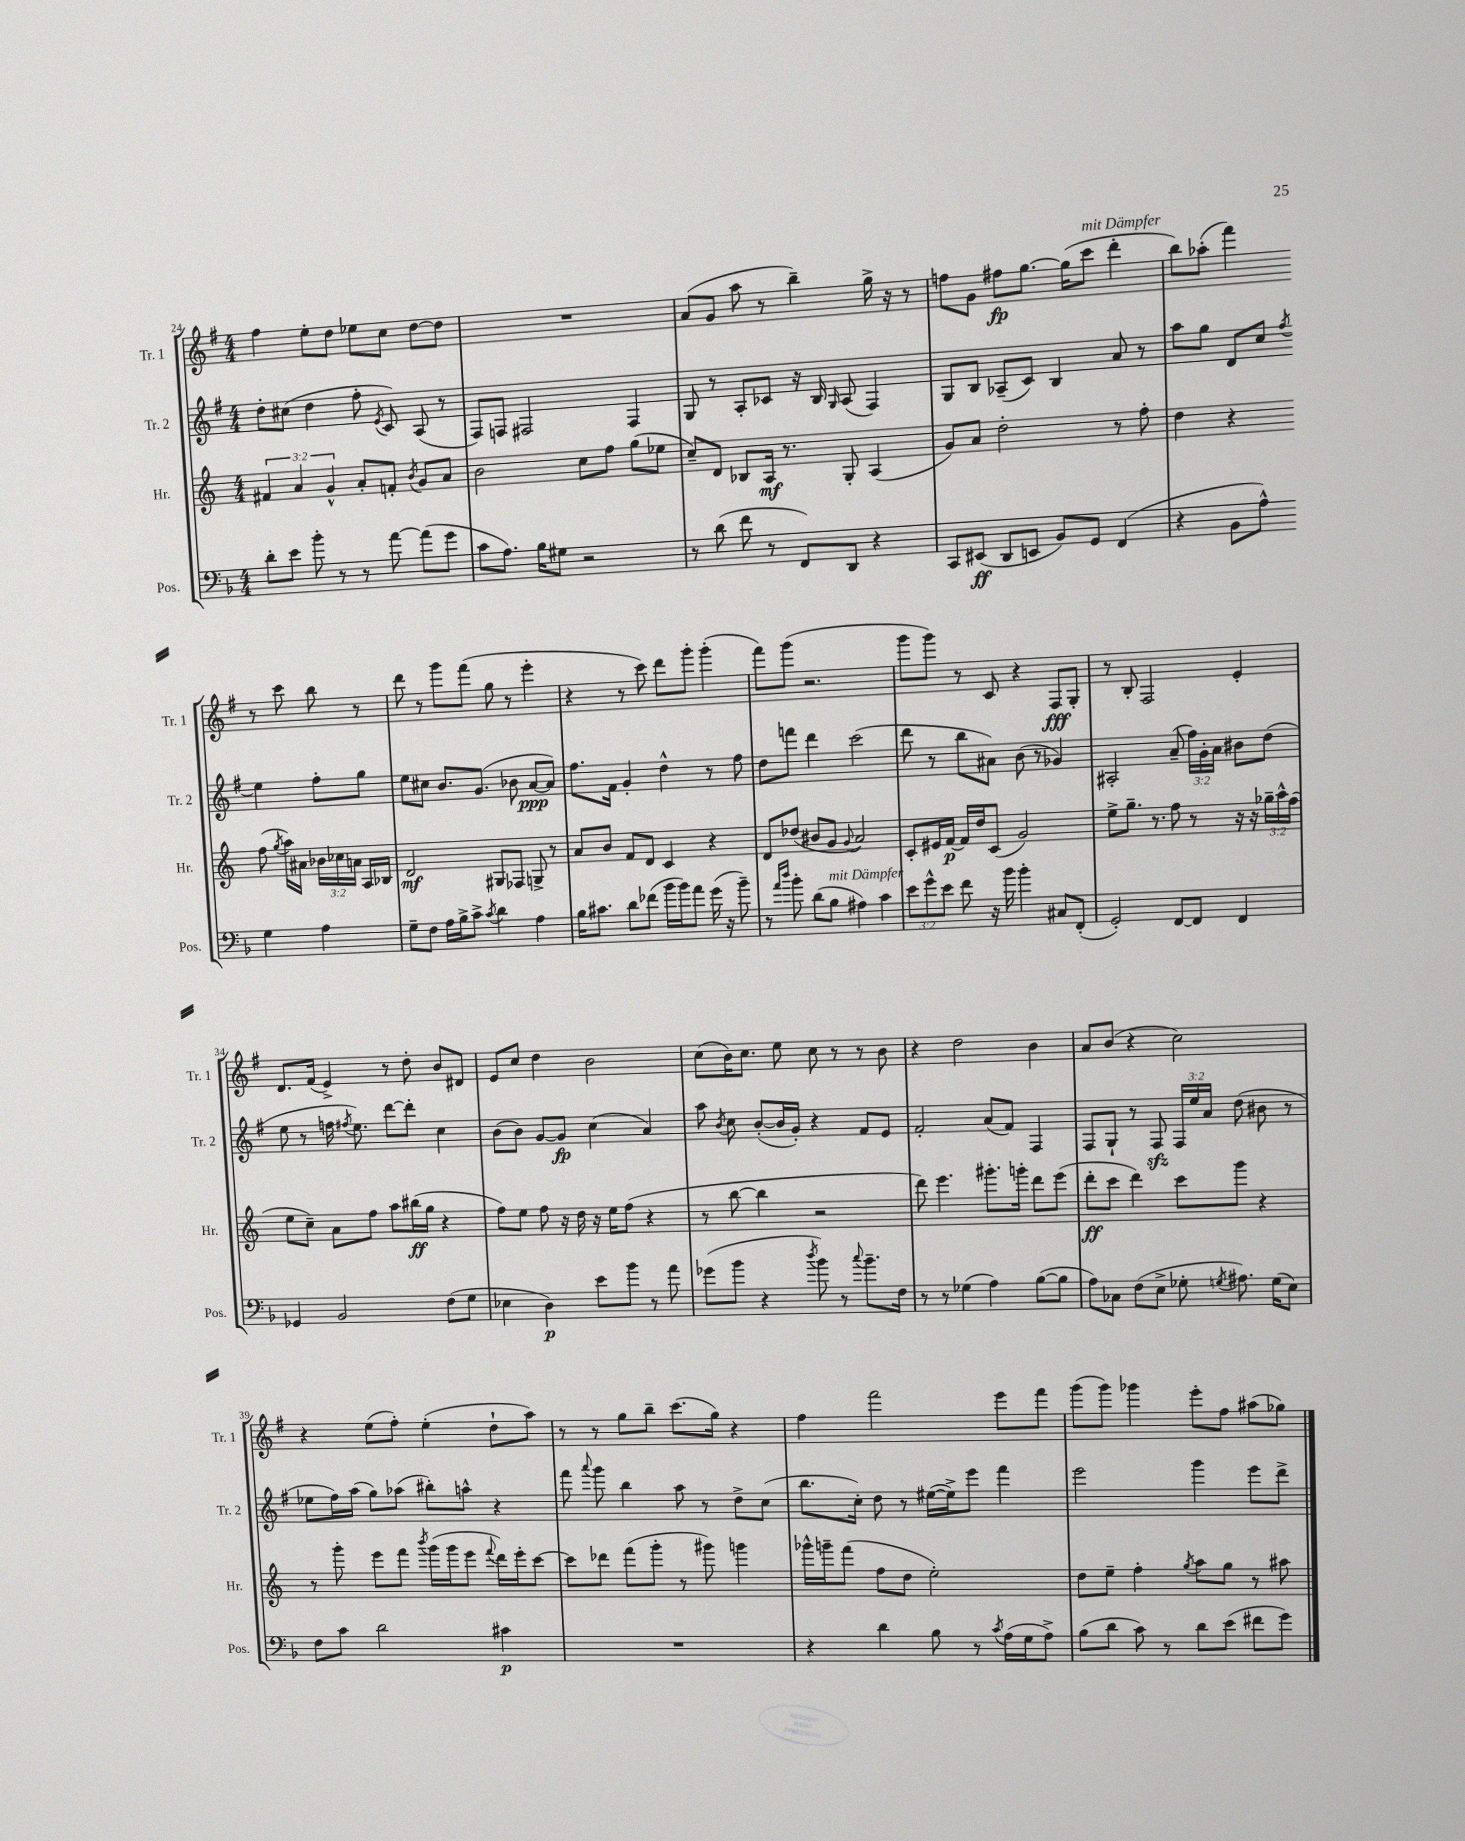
<<
\new StaffGroup <<
\new Staff = "s0" \with { instrumentName = "Tr. 1" shortInstrumentName = "Tr. 1" } {
    \clef treble \key g \major \numericTimeSignature \time 4/4
    \autoBeamOff fis''4 e''8[-. d''8] ees''8[ c''8] d''8[~ d''8] |
    R1 |
    a'8[( g'8] a''8 r8 b''4--) g''16-> r16 r8 |
    f''8[ g'8] fis''8[\fp g''8.]~ g''16[( c'''8]^\markup { \italic "mit Dämpfer" } d'''4-. |
    b''8[) aes''8]-.( fis'''4) r8 c'''8 b''8 r8 |
    d'''8 r8 g'''8[ fis'''8]( g''8 r8 e'''4-. |
    r4 r8 c'''8) d'''8[ g'''8]-. g'''4-.( |
    fis'''8[) g'''8]( r2. |
    g'''8[ g'''8]) r8 c'8 r4 fis8[\fff g8]-. |
    r8 b8-. fis2 e'4-. |
    d'8.[ fis'16]( e'4->) r8 d''8-. b'8[ dis'8] |
    e'8[ c''8] d''4 b'2 |
    c''8[( b'16) c''8.] e''8 c''8 r8 r8 b'8 |
    r4 d''2 b'4 |
    a'8[ b'8]( r4 c''2) |
    r4 e''8[( fis''8]-.) e''4-.( d''8[-! a''8]) |
    r8 r8 g''8[ b''8]-- c'''8.[( g''16]) r4 |
    fis''4 fis'''2 e'''8[ fis'''8] |
    g'''8[( g'''8]) ges'''4 e'''8[-. fis''8] ais''8[( ges''8]) \bar "|." |
}
\new Staff = "s1" \with { instrumentName = "Tr. 2" shortInstrumentName = "Tr. 2" } {
    \clef treble \key g \major \numericTimeSignature \time 4/4 \override Staff.TupletNumber.text = #tuplet-number::calc-fraction-text
    \autoBeamOff d''8[-. cis''8]( d''4 fis''8-. \acciaccatura { e'8 } c'8) a8( r8 |
    fis8[) f8] fis2 fis4 |
    g8 r8 a8[-. ces'8] r16 b16 \grace { g16 } a8( fis4) |
    g8[ b8] aes8[--( c'8]) b4 a'8 r8 |
    a''8[ g''8] d'8[ c''8] \acciaccatura { fis''8 } e''4 fis''8[-. g''8] |
    e''8[ cis''8] b'8.[ g'8.]( bes'8 a'8[~\ppp a'8]) |
    fis''8.[ fis'16] g'4-. d''4-^ r8 fis''8 |
    d''8[ f'''8] d'''4 c'''2( |
    d'''8 r8 b''8[ ais'8]) b'8( r8 ges'4) |
    ais2-. a'8--( \tuplet 3/2 { fis''16[) g'16-. a'16] } bis'8[ d''8]( |
    e''8 r8 f''16 \acciaccatura { fis''8 } e''8.) d'''8[~ d'''8]-. c''4 |
    b'8[( b'8]) g'8[~ g'8]\fp c''4( a'4) |
    a''8 \acciaccatura { b'8 } c''8 b'8[~-.( b'16 g'16]-.) r4 fis'8[ e'8] |
    fis'2-. a'8[( fis'8]) fis4 |
    fis8[ g8]-! r8 fis8\sfz \tuplet 3/2 { fis16[ e''16 a'16] } d''8( bis'8 r8 |
    ees''8[ fis''16) a''16]( g''8[) aes''8]( bis''8[-.) a''8]-^ r4 |
    fis'''8 \appoggiatura { a'''8 } g'''8 b''4 a''8 r8 d''8[-> c''8]( |
    b''8.[ c''16]-.) d''8 r8 eis''16[~( eis''16->) e'''8] fis'''4 |
    e'''2 g'''4 e'''8[ d'''8]-> \bar "|." |
}
\new Staff = "s2" \with { instrumentName = "Hr." shortInstrumentName = "Hr." } {
    \clef treble \key c \major \numericTimeSignature \time 4/4 \override Staff.TupletNumber.text = #tuplet-number::calc-fraction-text
    \autoBeamOff \tuplet 3/2 { fis'4 a'4 g'4-^ } a'8[-. f'8]-. \acciaccatura { b'8 } g'8[ a'8] |
    b'2 c''8[ f''8] g''8[( ees''8] |
    c''8[--) d'8] bes8[ a16]\mf r8. g8-. a4( |
    g'8[) a'8] d''2-. r8 f''8-. |
    d''4 r4 f''8( \acciaccatura { g''8 } a''16[) ais'16] \tuplet 3/2 { bes'16[ ces''16 a'16] } a16[ bes16] |
    d'2\mf gis8[ fes8] g8-> r8 |
    a'8[ b'8] f'8[ d'8] c'4 r4 |
    d'8[ des''8]( bis'8[ g'8] \appoggiatura { g'8 } a'2) |
    c'8[-. eis'16 f'16]~\p f'16[ d''16 c'8]( g'2) |
    e''8[-> g''8.]-- r8. f''8 r8 r16 r16 \tuplet 3/2 { ges''16[-- a''16-^ f''16]( } |
    e''8[ c''8]--) a'8[ f''8] a''8[ bis''16\ff( g''16] r4 |
    f''8[) e''8] f''8 r16 d''16 r16 e''16[ f''8]( r4 |
    r8 b''8~ b''4 r2 |
    d'''8) e'''4. gis'''8.[-. g'''16]-. d'''8[ e'''8]( |
    d'''8[-.\ff c'''8] d'''4) c'''8[ g'''8] r4 |
    r8 g'''8-. e'''8[ f'''8] \acciaccatura { b'''8 } g'''16[( g'''16 e'''8] \appoggiatura { f'''8 } d'''16[) e'''16-. c'''8]~ |
    c'''8[ des'''8] f'''8[( g'''8]-. r8 gis'''8) g'''4 |
    ges'''16[-^ g'''16-- f'''8]( f''8[ d''8] e''2-.) |
    d''8[ e''8]-- f''4-. \acciaccatura { g''8 } a''8[ g''8] r8 ais''8 \bar "|." |
}
\new Staff = "s3" \with { instrumentName = "Pos." shortInstrumentName = "Pos." } {
    \clef bass \key f \major \numericTimeSignature \time 4/4 \override Staff.TupletNumber.text = #tuplet-number::calc-fraction-text
    \autoBeamOff d'8[-. e'8] bes'8-. r8 r8 a'8~ a'8[( g'8] |
    c'8[ a8.]) bes16[ gis8] r2 |
    r8 d'8( f'8 r8 f,8[) d,8] r4 |
    c,8[ eis,8]\ff( d,8[ e,8] bes,8[) g,8] f,4( |
    r4 bes,8[ a8]-^) g4 a4 |
    g8[-- f8] a16[ bes16-> c'8]-> \acciaccatura { c'8 } d'4 a4 |
    bes16[ cis'8.] d'8[ fes'8]( bes'16[ bes'16) a'8] g'16( r16 bes'8--) |
    r8 \grace { a'16[ d''16] } bes'8-. d'8[( bes8]^\markup { \italic "mit Dämpfer" } ais4) c'4 |
    \tuplet 3/2 { e'8[ g'8-^ e'8] } f'8 r16 bes'16 bes'4-. cis8[ f,8]-.( |
    g,2-.) f,8[~ f,8] f,4 |
    ges,4 bes,2 f8[( g8] |
    ees4 d4\p) e'8[ bes'8] r8 a'8 |
    ges'8[( bes'8] r4 \acciaccatura { d''8 } bes'8) r8 \appoggiatura { c''8 } bes'8.[-- f16] |
    r8 r8 ges4( a4) bes8[~( bes8] |
    a8[) ces8] f8[( e8]-> ges8-. \acciaccatura { g8 } ais8.) g16[( e8]) |
    f8[ c'8] d'2 cis'4\p |
    R1 |
    r4 d'4 bes8 r8 \acciaccatura { c'8 } a16[( g16 a8]->) |
    bes8[( d'8] c'8) r8 d'8[ e'8]( fis'8[ g'8]) \bar "|." |
}
>>
>>
\layout { \context { \Score currentBarNumber = #24 } }
